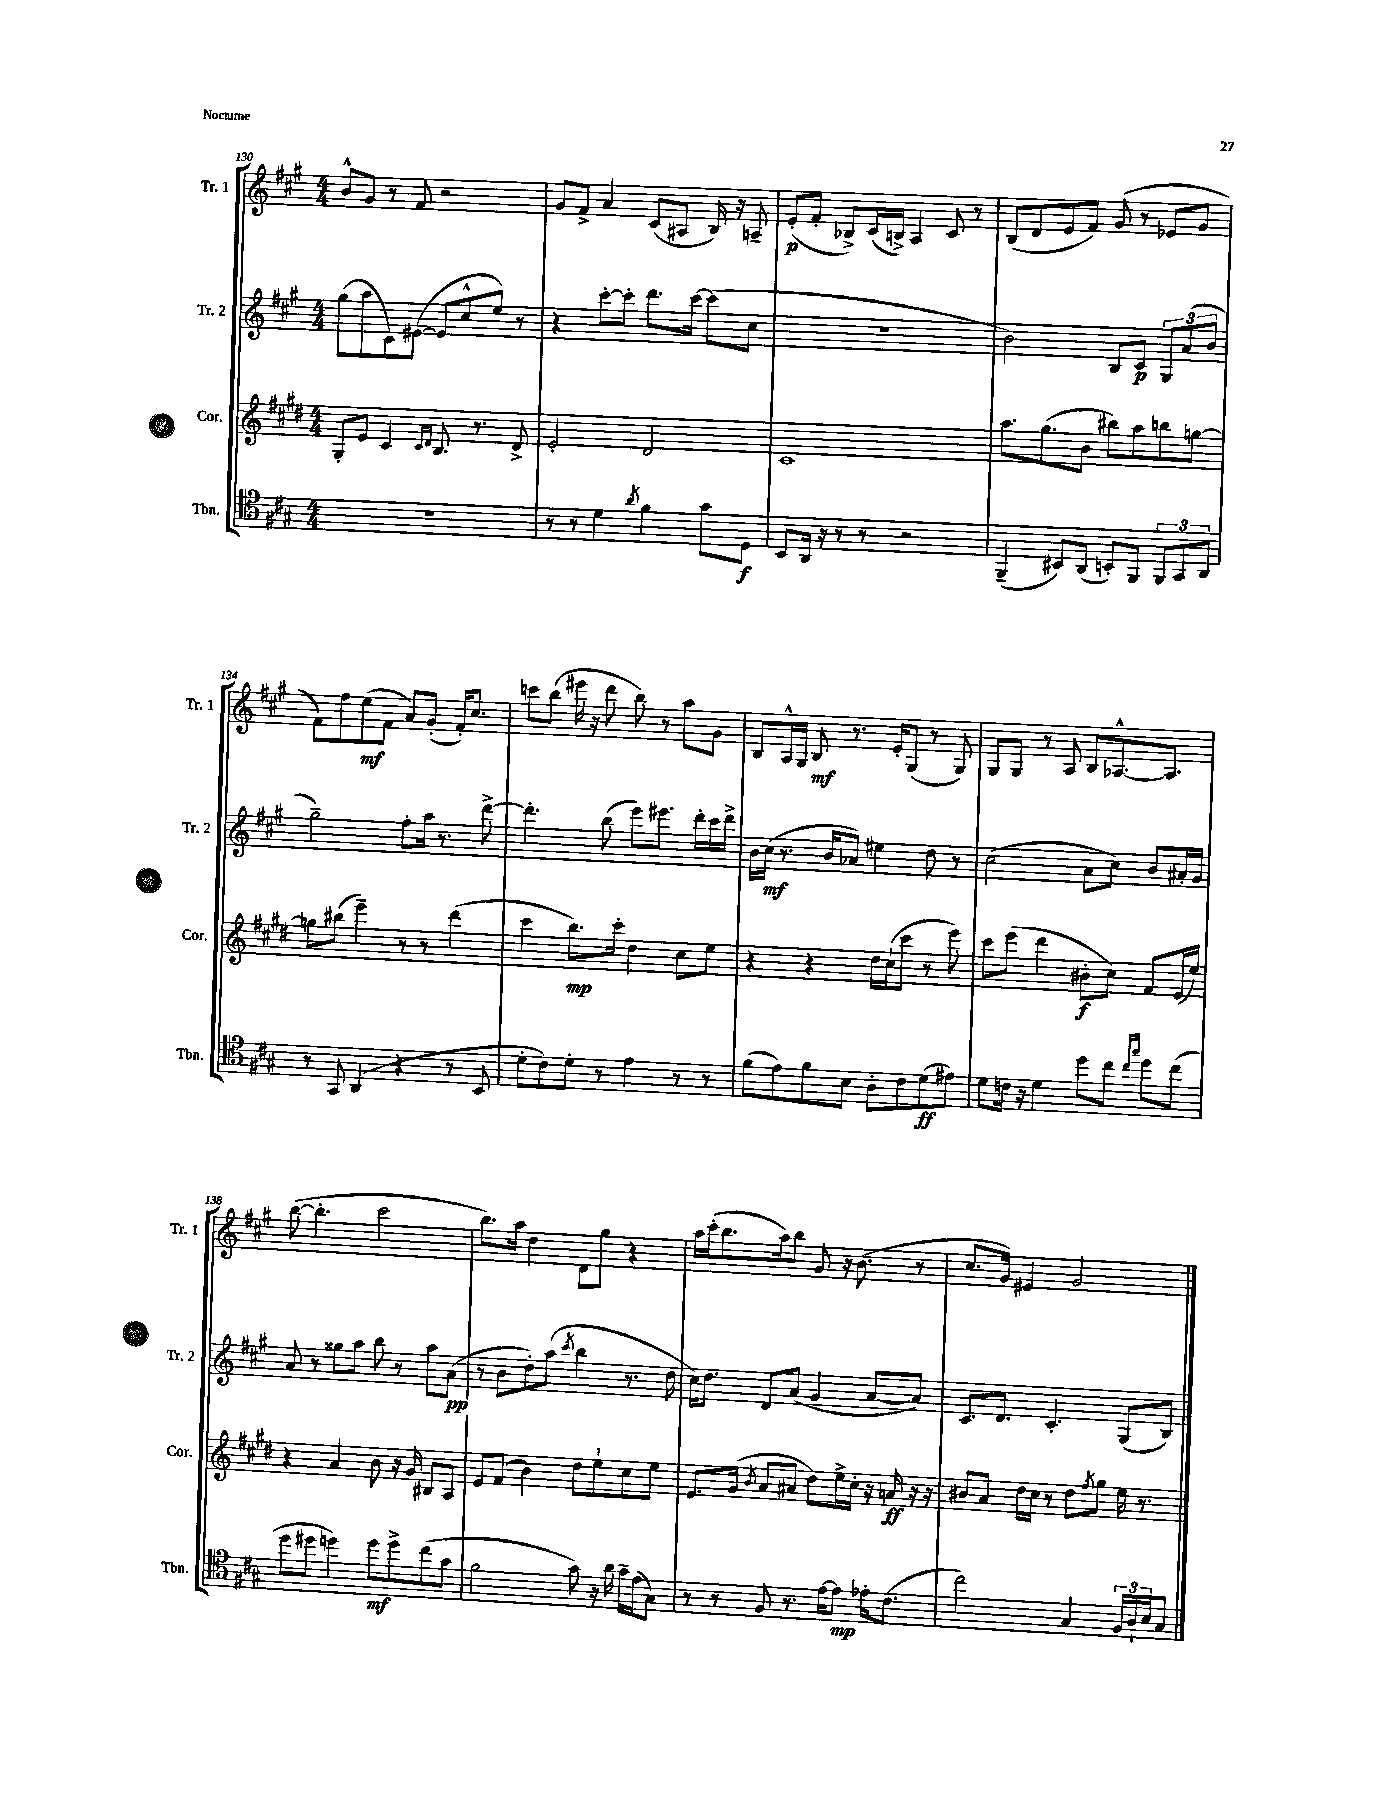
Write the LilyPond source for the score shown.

<<
\new StaffGroup <<
\new Staff = "s0" \with { instrumentName = "Tr. 1" shortInstrumentName = "Tr. 1" } {
    \clef treble \key a \major \numericTimeSignature \time 4/4
    b'8-^ gis'8 r8 fis'8 r2 |
    gis'8 fis'8-> a'4 cis'8( ais8 b16) r16 a8-- |
    e'8-.\p( fis'8-. bes8->) cis'16( b16->) a4 cis'8 r8 |
    b8( d'8 e'8 fis'8) gis'8( r8 ees'8 gis'8 |
    fis'8) fis''8 e''8\mf( fis'8 a'8) gis'8-.( fis'16-.) cis''8. |
    c'''8 b''8( eis'''16 r16 d'''8 b''8) r8 a''8 gis'8 |
    b8 a16-^ gis16 b8\mf r8. e'16-. gis8( r8 gis8) |
    gis8 gis8 r8 a8 b8 aes8.~-^ aes8. |
    b''8~( b''4.-. cis'''2 |
    b''8.) a''16 d''4 d'8 gis''8 r4 |
    a''16 cis'''16-.( b''8. a''16) b''8 gis'8 r16 b'8.( r8 |
    cis''8. gis'16) eis'4 gis'2 \bar "|." |
}
\new Staff = "s1" \with { instrumentName = "Tr. 2" shortInstrumentName = "Tr. 2" } {
    \clef treble \key a \major \numericTimeSignature \time 4/4
    gis''8( a''8 cis'8) eis'8~( eis'8 cis''8-^ e''8) r8 |
    r4 cis'''8~-. cis'''8-. d'''8. cis'''16~ cis'''8( cis''8 |
    r1 |
    b'2) b8 cis'8\p \tuplet 3/2 { gis8 a'8( b'8 } |
    gis''2--) fis''8-. a''16 r8. d'''8~-> |
    d'''4.-. b''8( e'''8) eis'''8. d'''16-. cis'''16 d'''16-> |
    b'16 cis''16\mf( r8. b'16 aes'8) eis''4 d''8 r8 |
    cis''2( a'8 cis''8) b'8 ais'16-. gis'16 |
    a'8 r8 gisis''8 a''8 b''8 r8 a''8 a'8\pp( |
    r8 b'8 d''8-.) a''8( \acciaccatura { cis'''8 } b''4 r8. d''16 |
    cis''16) d''8. d'8 a'8( gis'4 a'8~ a'8) |
    cis'8. d'8. cis'4.-. gis8( b8) \bar "|." |
}
\new Staff = "s2" \with { instrumentName = "Cor." shortInstrumentName = "Cor." } {
    \clef treble \key e \major \numericTimeSignature \time 4/4
    gis8-. e'8 cis'4 \grace { cis'16 dis'16 } b8. r8. dis'8-> |
    e'2-. dis'2 |
    cis'1 |
    a''8. gis''8.( b'8 bis''8) a''8 b''8 g''8~ |
    g''8 bis''8( e'''4--) r8 r8 dis'''4( |
    cis'''4 b''8.\mp) cis'''16-. dis''4 cis''8 e''8 |
    r4 r4 dis''16 cis''16-!( cis'''8 r8 e'''8) |
    cis'''8 e'''8( dis'''4 bis'8-.\f cis''8) fis'8 e'16( e''16) |
    r4 a'4 b'8 r16 gis'16 bis8 a8 |
    e'8 fis'8( b'4) dis''8 e''8-! cis''8 e''8 |
    e'8. gis'16( \acciaccatura { b'8 } a'8 ais'8 dis''8) e''16-> cis''16-. r16 a'16\ff r16 r16 |
    bis'8 a'8 dis''16 cis''16 r8 dis''8 \acciaccatura { fis''8 } gis''8 e''16 r8. \bar "|." |
}
\new Staff = "s3" \with { instrumentName = "Tbn." shortInstrumentName = "Tbn." } {
    \clef tenor \key a \major \numericTimeSignature \time 4/4
    r1 |
    r8 r8 d'4 \acciaccatura { a'8 } fis'4 gis'8 d8\f |
    b,8 a,16 r16 r8 r8 r2 |
    fis,4--( bis,8) a,8( b,8-.) fis,8 \tuplet 3/2 { fis,8 gis,8 a,8 } |
    r8 gis,8 a,4( r4 r8 b,8 |
    d'8-. cis'8) d'8-. r8 e'4 r8 r8 |
    fis'8( e'8) fis'8 b8 a8-. cis'8 d'8\ff( eis'8) |
    d'8 c'16 r16 d'4 d''8 cis''8 \grace { cis''16 gis''16 } d''8 cis''8( |
    d''8 dis''8 d''4) d''8\mf d''8-> cis''8( gis'8 |
    fis'2 gis'8) r16 a'16 gis'16-- e'16( gis8) |
    r8 r8 fis8 r8. e'16~ e'8\mp ees'16-. cis'8.( |
    cis''2) gis4 \tuplet 3/2 { fis16 a16-! b16 } gis8 \bar "|." |
}
>>
>>
\layout { \context { \Score currentBarNumber = #130 } }
